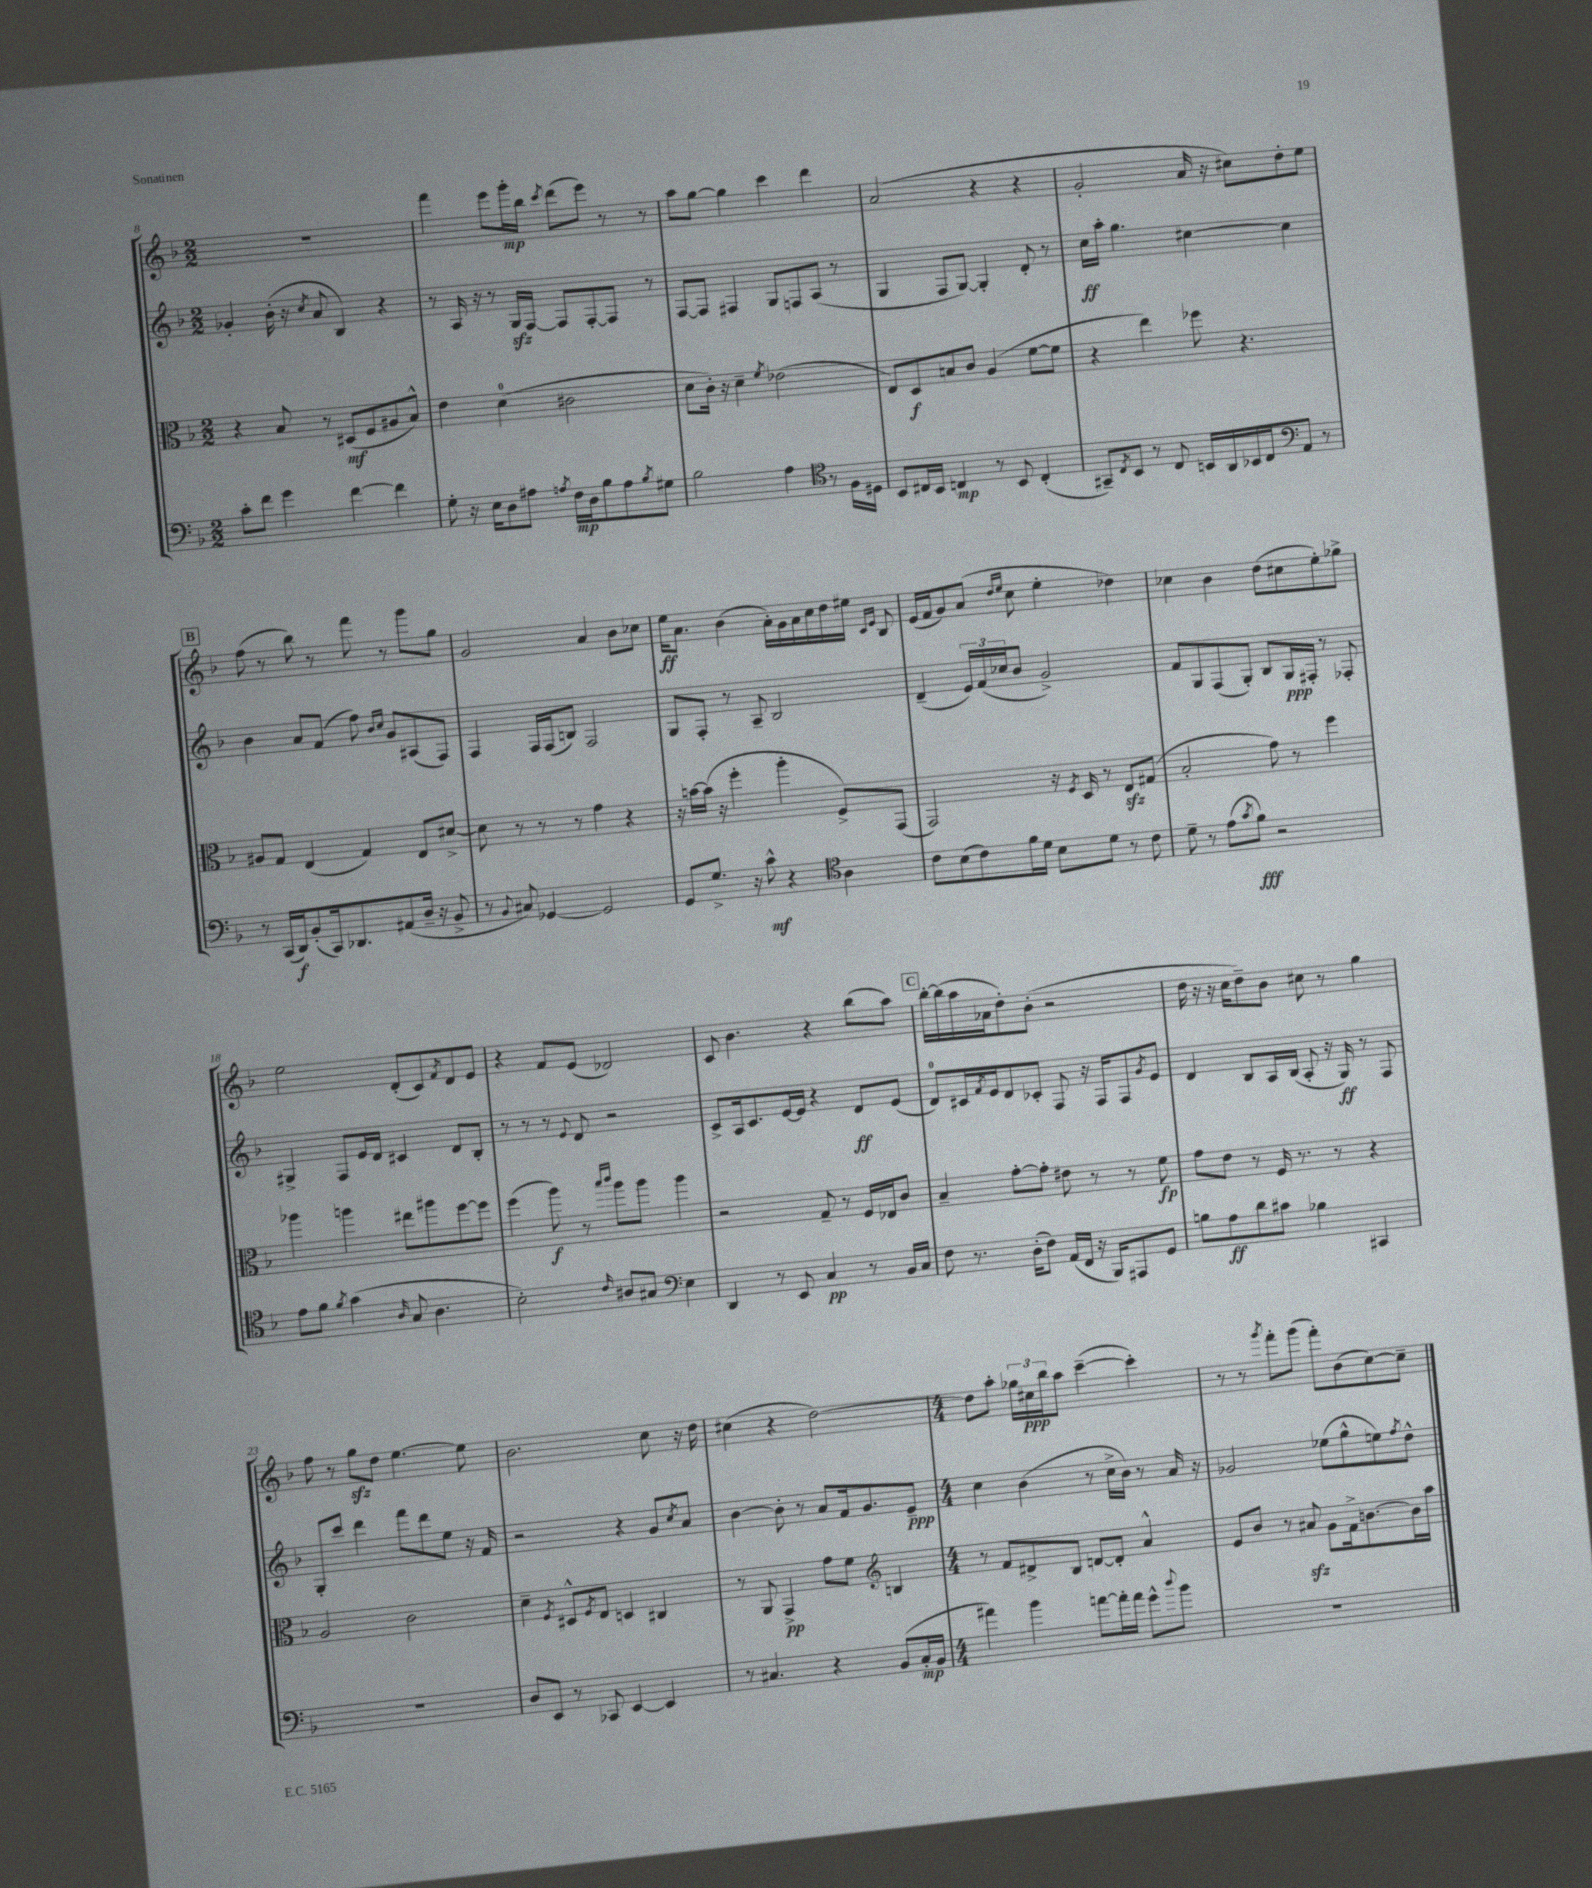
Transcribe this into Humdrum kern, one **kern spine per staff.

**kern	**kern	**kern	**kern
*staff4	*staff3	*staff2	*staff1
*clefF4	*clefC3	*clefG2	*clefG2
*k[b-]	*k[b-]	*k[b-]	*k[b-]
*M2/2	*M2/2	*M2/2	*M2/2
8c'	4r	4g-'	1r
8f	.	.	.
4g	8B-	(16b-'	.
.	.	16r	.
.	.	8qcc	.
.	8r	8a	.
[4f	(8D#	4B-)	.
.	8F	.	.
4f]	8A#	4r	.
.	8B-^^)	.	.
=	=	=	=
8G'	4e	8r	4fff
16r	.	16A	.
16E	.	16r	.
8D	(4d	8r	8eee
8A#	.	16G	16ggg'
.	.	[16F	16bb-
8qA	.	.	8qccc
16F	2c#	8F]	(8ddd
16D	.	.	.
8B-	.	[8F'	8eee)
8A	.	8F]	8r
8qB-	.	.	.
8G#	.	8r	8r
=	=	=	=
2B-	8d	[8F	8aa
.	16c')	8F]	[8gg
.	16r	.	.
.	4d~	4F#	4gg]
.	8qf	.	.
4A	(2e-	8G	4ccc
.	.	8F	.
8r	.	(8A	4ddd
16F	.	8r	.
16D#	.	.	.
=	=	=	=
*clefC4	*	*	*
8BB-	8E)	4G	(2a
16C#	8D	.	.
16BB-	.	.	.
4C	8B	8F	.
.	8c	[8G)	.
8r	(4A	4G']	4r
8BB-	.	.	.
(4C'	[8f	8d'	4r
.	8f]	8r	.
=	=	=	=
8GG#~)	4r	16cc	2g'
.	.	16aa'	.
8qC	.	.	.
8BB-	.	4.gg	.
8r	4ee)	.	.
8C	.	.	.
16BB	8ff-	[4cc#	16a
16AA	.	.	16r
16BB-	4.r	.	8cc#)
16C	.	.	.
8AA	.	4cc#]	8dd'
8r	.	.	8ee
=	=	=	=
*clefF4	*	*	*
8r	8A#	4b-	(8ff
(16CC	8G	.	8r
16DD)	.	.	.
(8BB-'	(4E	8a	8bb-)
16CC)	.	(8f	8r
8.DD-	.	.	.
.	4G)	8ff)	8fff
.	.	16qqb-	.
.	.	16qqcc	.
(8AA#	.	8g	8r
16D~	8E	(8A#	8ggg
16r	.	.	.
8BB-^	[8d#^	8F)	8gg
=	=	=	=
8r	8d#]	4F	2g
8qqBB-	.	.	.
8C#)	8r	.	.
[4GG-	8r	16F	.
.	.	(16F	.
.	8r	8B)	.
2GG-]	4g	2F	4a
.	4r	.	8b-
.	.	.	8cc-
=	=	=	=
8GG	16r	8G	16ee
.	[16b	.	8.a
8.G^	(16b]	8F'	.
.	16r	.	.
.	4ff'	8r	(4b-
16r	.	.	.
8c^^	.	8A~	.
4r	4aa'	2B-	16a')
.	.	.	16g
.	.	.	16a
.	.	.	16cc
4A	8F^)	.	16dd
.	.	.	16ee#
.	.	.	16qqc
.	.	.	16qqe
.	(8GG	.	8B-
=	=	=	=
*clefC4	*	*	*
8c	2GG)	(4d~	(16e
.	.	.	16f
(8B-	.	.	8g)
8c)	.	24e)	(8a
.	.	(24f	.
.	.	24cc-	.
.	.	.	16qqdd
.	.	.	16qqee
16f	.	8b-	8cc
16d	.	.	.
8B-	16r	2g^)	4ee'
.	8qF	.	.
.	16D	.	.
8d	8r	.	.
8r	8E	.	4dd-)
8c	(8G#	.	.
=	=	=	=
8d~	2B-'	8f	4cc-
8r	.	8G	.
(8e	.	(8F	4b-
8qg	.	.	.
8f)	.	8G')	.
2r	8g)	8B-	(8dd
.	8r	16G	8cc#
.	.	16F#'	.
.	4ff	8r	8ee')
.	.	8F-'	8gg-^
=	=	=	=
8e	4aa-	4G#^	2ee
8f	.	.	.
8qf	.	.	.
(4g	4aa	8F	.
.	.	16e	.
.	.	16d	.
16qqA	.	.	.
8G	8ee#	4c#	(8d'
4.A	8aa#	.	8c)
.	.	.	8qf
.	[8ff	8d	8d
.	8ff]	8B-'	8e
=	=	=	=
2B-')	(4ff	8r	4r
.	.	8r	.
.	8aa)	8r	8f
.	.	8qqe	.
.	8r	8d	(8e
.	16qqbb-	.	.
16qqc	16qqccc	.	.
8A#	8aa	2r	2d-)
8G#	8aa	.	.
*clefF4	*	*	*
4E	4aa	.	.
=	=	=	=
4DD	2r	8c^	8c
.	.	16A	4.b-
.	.	8.c	.
8r	.	.	.
8EE	.	[16e	.
.	.	16e]	.
4C	8G~	4r	4r
.	8r	.	.
8r	16F	8d	(8bb-
.	16E-	.	.
16BB-	8c	(8e	8aa)
16C	.	.	.
=	=	=	=
8F	4B-~	8d)	[16bb-'
.	.	.	(16bb-]
8.r	.	16c#	16aa
.	.	8qf	.
.	.	16e	16a-
.	[8g'	8d	8dd')
(16D'	.	.	.
8F)	8g']	8c-'	(8b-'
(16AA	8e#	8F	2r
16FF	.	.	.
16r	8r	16r	.
16BBB-)	.	16F	.
8AAA#	8r	8F	.
.	.	8qg	.
8GG	8f	8e	.
=	=	=	=
8B	8g	4d	16dd
.	.	.	16r
8A	8e	.	16r
.	.	.	16cc
8d	8r	8B-	8dd~)
8c#	16F	16A	8b-
.	8.r	(16B-	.
4B-	.	8A'	8cc#
.	8r	16r	8r
.	.	16G)	.
4CC#	4r	8r	4gg
.	.	8F	.
=	=	=	=
1r	2A	8G'	8ff
.	.	8ccc	8r
.	.	4ddd	8gg
.	.	.	8dd
.	2c	8fff	[4.ee
.	.	8ddd	.
.	.	8ee	.
.	.	16r	8ee]
.	.	16f	.
=	=	=	=
8D	4d~	2r	2.b-
8EE	.	.	.
.	8qF	.	.
8r	8D#^^	.	.
.	8qF	.	.
8CC-	8E	.	.
[4EE	4D	4r	.
4EE]	4C#	8g	8cc
.	.	8qcc	.
.	.	8a	16r
.	.	.	16dd
=	=	=	=
8r	8r	[4b-	(4cc#
4.C#	8AA	.	.
.	4GG^	8b-']	4r
.	.	8r	.
4r	8g	8a	[2dd)
.	8f	16f	.
.	.	8.g	.
*	*clefG2	*	*
(8BB-	4B	.	.
16C#'	.	8e~	.
16BB-	.	.	.
=	=	=	=
*M4/4	*M4/4	*M4/4	*M4/4
4a#)	8r	4cc	8dd]
.	8f	.	8aa'
4b-	8d#^	(4b-	24gg-
.	.	.	24cc#
.	.	.	24bb-
.	8B-	.	8aa
[8a	[8d	8r	([4ccc~
16a']	8d']	16cc^	.
16a	.	16b-)	.
8g^^	4a^^	8r	4ccc'])
8qqdd	.	.	.
8b-	.	16a	.
.	.	16r	.
=	=	=	=
1r	8e	2g-	8r
.	8b-	.	8r
.	.	.	8qggg
.	8r	.	8fff'
.	8a#	.	(8ggg
.	8g	(8ee-	8fff')
.	16f^	8gg^^	(8b-
.	[8.b	.	.
.	.	8ee)	[8cc)
.	.	8qff	.
.	16b]	8dd^^	8cc~]
.	16aa	.	.
==	==	==	==
*-	*-	*-	*-
